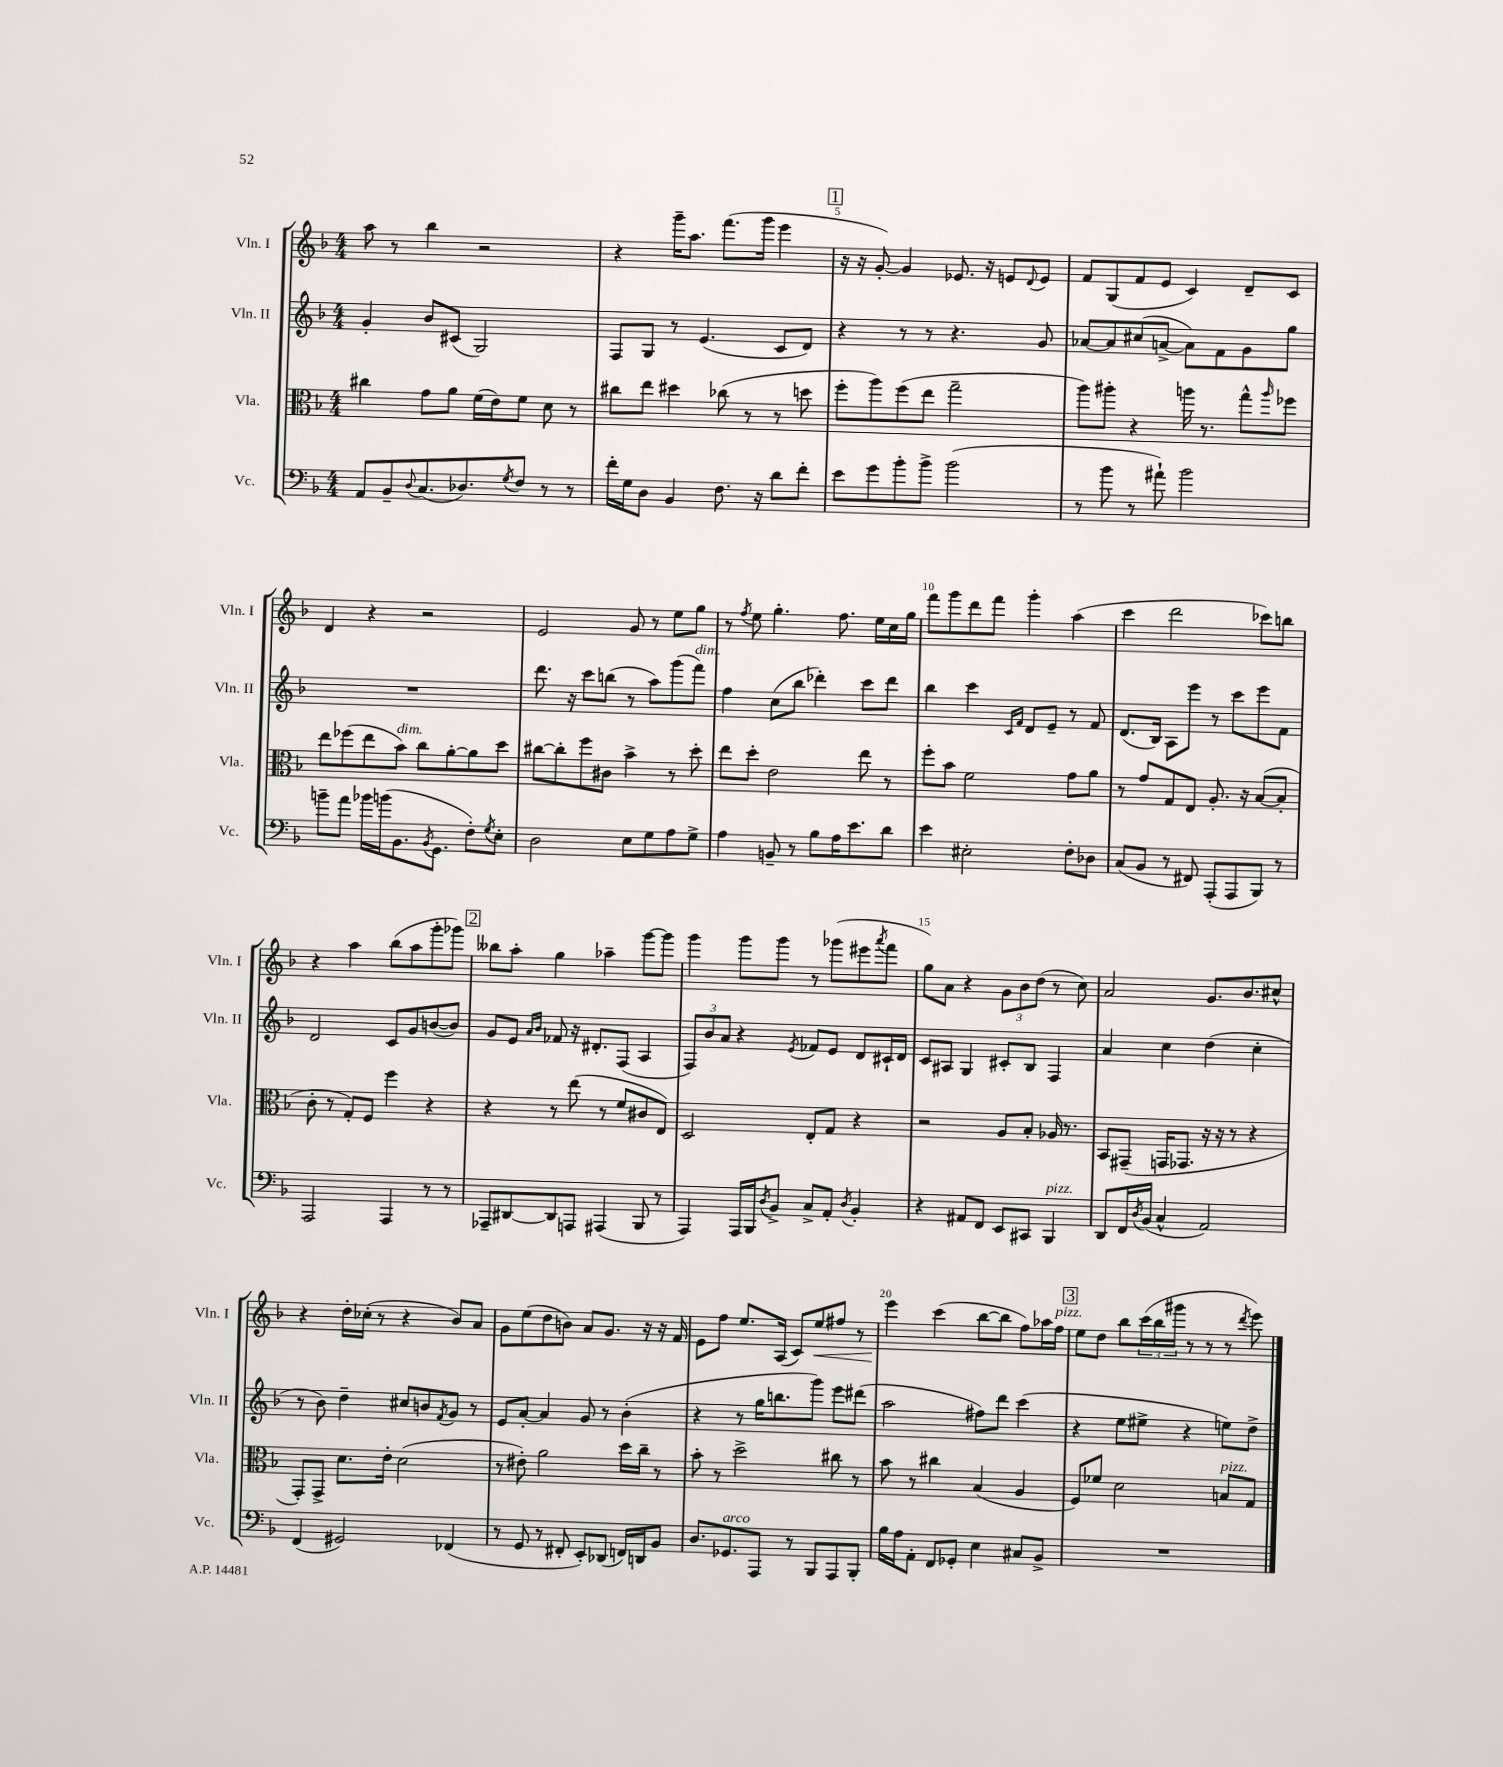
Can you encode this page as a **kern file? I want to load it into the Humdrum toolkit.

**kern	**kern	**kern	**kern
*staff4	*staff3	*staff2	*staff1
*clefF4	*clefC3	*clefG2	*clefG2
*k[b-]	*k[b-]	*k[b-]	*k[b-]
*M4/4	*M4/4	*M4/4	*M4/4
8AA	4cc#	4g'	8aa
8BB-~	.	.	8r
8qqD	.	.	.
(8.C	8g	8b-	4bb-
.	8a	(8c#	.
8.D-)	.	.	.
.	(16f	2G)	2r
.	16e)	.	.
8qG	.	.	.
8F	8f	.	.
8r	8d	.	.
8r	8r	.	.
=	=	=	=
16f'	8cc#	8F	4r
16G	.	.	.
8D	8ee	8G	.
4BB-	4dd#	8r	16ggg~
.	.	.	8.aa
.	.	(4.e	.
8.F	(8cc-	.	(8.fff
.	8r	.	.
16r	.	.	16ggg
8d	8r	8c	4eee
8f'	8dd	8d)	.
=	=	=	=
8e	8ff'	4r	16r
.	.	.	16r
8g	8aa)	.	[8g')
8b-'	(8ff	8r	4g]
8b-^	8ee	8r	.
(2b-	2gg~	4.r	8.e-
.	.	.	16r
.	.	.	8e
.	.	.	8qqd
.	.	8g	8e
=	=	=	=
8r	8aa)	[8a-	8f
8b-	8aa#'	8a-]	(8G
8r	4r	(8cc#	8f
8a#`)	.	[8a^	8e
2b-	16aa	8a])	4c)
.	8.r	.	.
.	.	8f	.
.	8gg^^	8g	8d~
.	16qqaa	.	.
.	8ff-	8gg	8c
=	=	=	=
8b~	8ee	1r	4d
8a	(8ff-	.	.
16b-	8ee	.	4r
(16b	.	.	.
8.BB-	8b-)	.	.
.	8cc	.	2r
8qBB-	.	.	.
8.GG	.	.	.
.	[8a'	.	.
8F')	8a]	.	.
8qG	.	.	.
8E'	8dd	.	.
=	=	=	=
2D	[8cc#	8.ddd	2e
.	8cc#']	.	.
.	.	16r	.
.	8ff	8ccc	.
.	8c#	(8bb	.
8E	4b-^	8r	8g
8G	.	8aa)	8r
8A	8r	(8ggg	8ee
8G^	8dd'	8fff)	8gg
=	=	=	=
4A	8ee	4ff	8r
.	.	.	8qff
.	8dd'	.	8ee
8BB~	2e	(8cc	4.gg'
8r	.	8bb-	.
8B-	.	4ddd-')	.
16A	.	.	8.ff
8.e	.	.	.
.	8ee	8ccc	.
.	.	.	16ee
8d	8r	8ddd-	16cc
.	.	.	16gg
=	=	=	=
4e	8ff'	4bb-	8fff
.	8b-	.	8ggg
2E#'	2f	4ccc	8ddd
.	.	.	8fff
.	.	16qqc	.
.	.	16qqf	.
.	.	8d	4ggg'
.	.	8e~	.
8F'	8g	8r	(4aa
8D-	8a	8f	.
=	=	=	=
(8C	8r	(8.d	4ccc
8BB-	8g	.	.
.	.	16B-)	.
8r	8G	8A	2ddd
8FF#)	8E	8eee	.
(8AAA'	8.A'	8r	.
8AAA	.	8ccc	.
.	16r	.	.
8BBB-)	([8B-	8eee	8ccc-)
8r	8B-']	8f	8bb
=	=	=	=
2AAA	8c'	2d	4r
.	8r	.	.
.	8G')	.	4aa
.	8F	.	.
4AAA	4ff	8c	(8bb-
.	.	8g	8aa
8r	4r	([8b	8ggg'
8r	.	8b])	8ggg-)
=	=	=	=
8AAA-~	4r	8g	8bb--
[8DD#	.	8e	8aa'
.	.	16qqa	.
.	.	16qqb-	.
8DD#]	8r	8f-	4gg
8AAA	(8ee	16r	.
.	.	8.d#'	.
(4AAA#	8r	.	4aa-~
.	8f	(8F	.
8BBB-	8c#	4A	[8ggg
8r	8E)	.	8ggg]
=	=	=	=
4AAA)	2D	12F)	4ggg
.	.	12b-	.
.	.	12a	.
16AAA	.	4r	8ggg
16BBB-	.	.	.
8qD	.	.	.
8BB-^	.	.	8ggg
.	.	8qe	.
8C^	8E'	8f-	8r
8AA'	8G	8e	(8ggg-
8qD	.	.	.
4BB-'	4r	8d	8eee#
.	.	.	8qaaa
.	.	16c#`	8fff
.	.	16d	.
=	=	=	=
4r	2r	8c	8gg)
.	.	8A#	8a
8AA#	.	4G	4r
8FF	.	.	.
8EE	8A	8c#'	12g
.	.	.	12b-
8CC#	8B-'	8B-	.
.	.	.	(12dd
4BBB-	16A-	4F	8r
.	8.r	.	.
.	.	.	8cc)
=	=	=	=
8DD	8BB-	4a	2a
16FF	(8GG#~	.	.
8qD	.	.	.
(16BB-	.	.	.
4C^^	16GG	4cc	.
.	8.GG-	.	.
2AA)	16r	(4dd	8.g
.	16r	.	.
.	8r	.	.
.	.	.	8.b-
.	4r	4cc'	.
.	.	.	8cc#^^
=	=	=	=
(4FF	8GG')	8r	4r
.	8GG^	8b-)	.
2GG#)	8.d	4dd~	16dd'
.	.	.	(16cc-'
.	.	.	8r
.	16e'	.	.
.	(2d	8cc#	4r
.	.	8b	.
.	.	8qf	.
(4FF-	.	8g	8b-)
.	.	8r	8a
=	=	=	=
8r	8r	8e	8g
8GG	8e#')	[8a'	(8ee
8r	2a	4a]	8dd
8FF#'	.	.	8b)
8EE')	.	8g	8a
(8DD-	.	8r	8.g
16FF)	16dd	(4b-'	.
16DD	16cc~	.	16r
8BB-	8r	.	16r
.	.	.	16f
=	=	=	=
8.D	8b-'	4r	8e
.	8r	.	8ff
8.GG-	.	.	.
.	2dd^	8r	8.ee
8AAA	.	16gg	.
.	.	8.bb	(16A
8r	.	.	8c)
8BBB-	.	8ggg)	8ee
8AAA	8cc#	8eee	8ff#
8BBB-'	8r	(8ddd#	8r
=	=	=	=
16B-	8b-	2aa	4eee
16A	.	.	.
8AA'	8r	.	.
8FF	4cc#	.	(4ccc
8GG-'	.	.	.
4E	(4B-	8ff#)	[8bb-
.	.	8ddd	8bb-]
8C#	4A	(4ccc	8ff)
8BB-^	.	.	16aa-
.	.	.	16ff
=	=	=	=
1r	8F)	4r	8ee
.	8f-	.	8dd
.	2d	8ee	8bb-
.	.	8ee#^	(24ccc
.	.	.	24bb-
.	.	.	24ggg#
.	.	4r	8r
.	.	.	8r
.	8B	8ee)	8r
.	.	.	8qddd
.	8G	8dd^	8eee)
==	==	==	==
*-	*-	*-	*-
